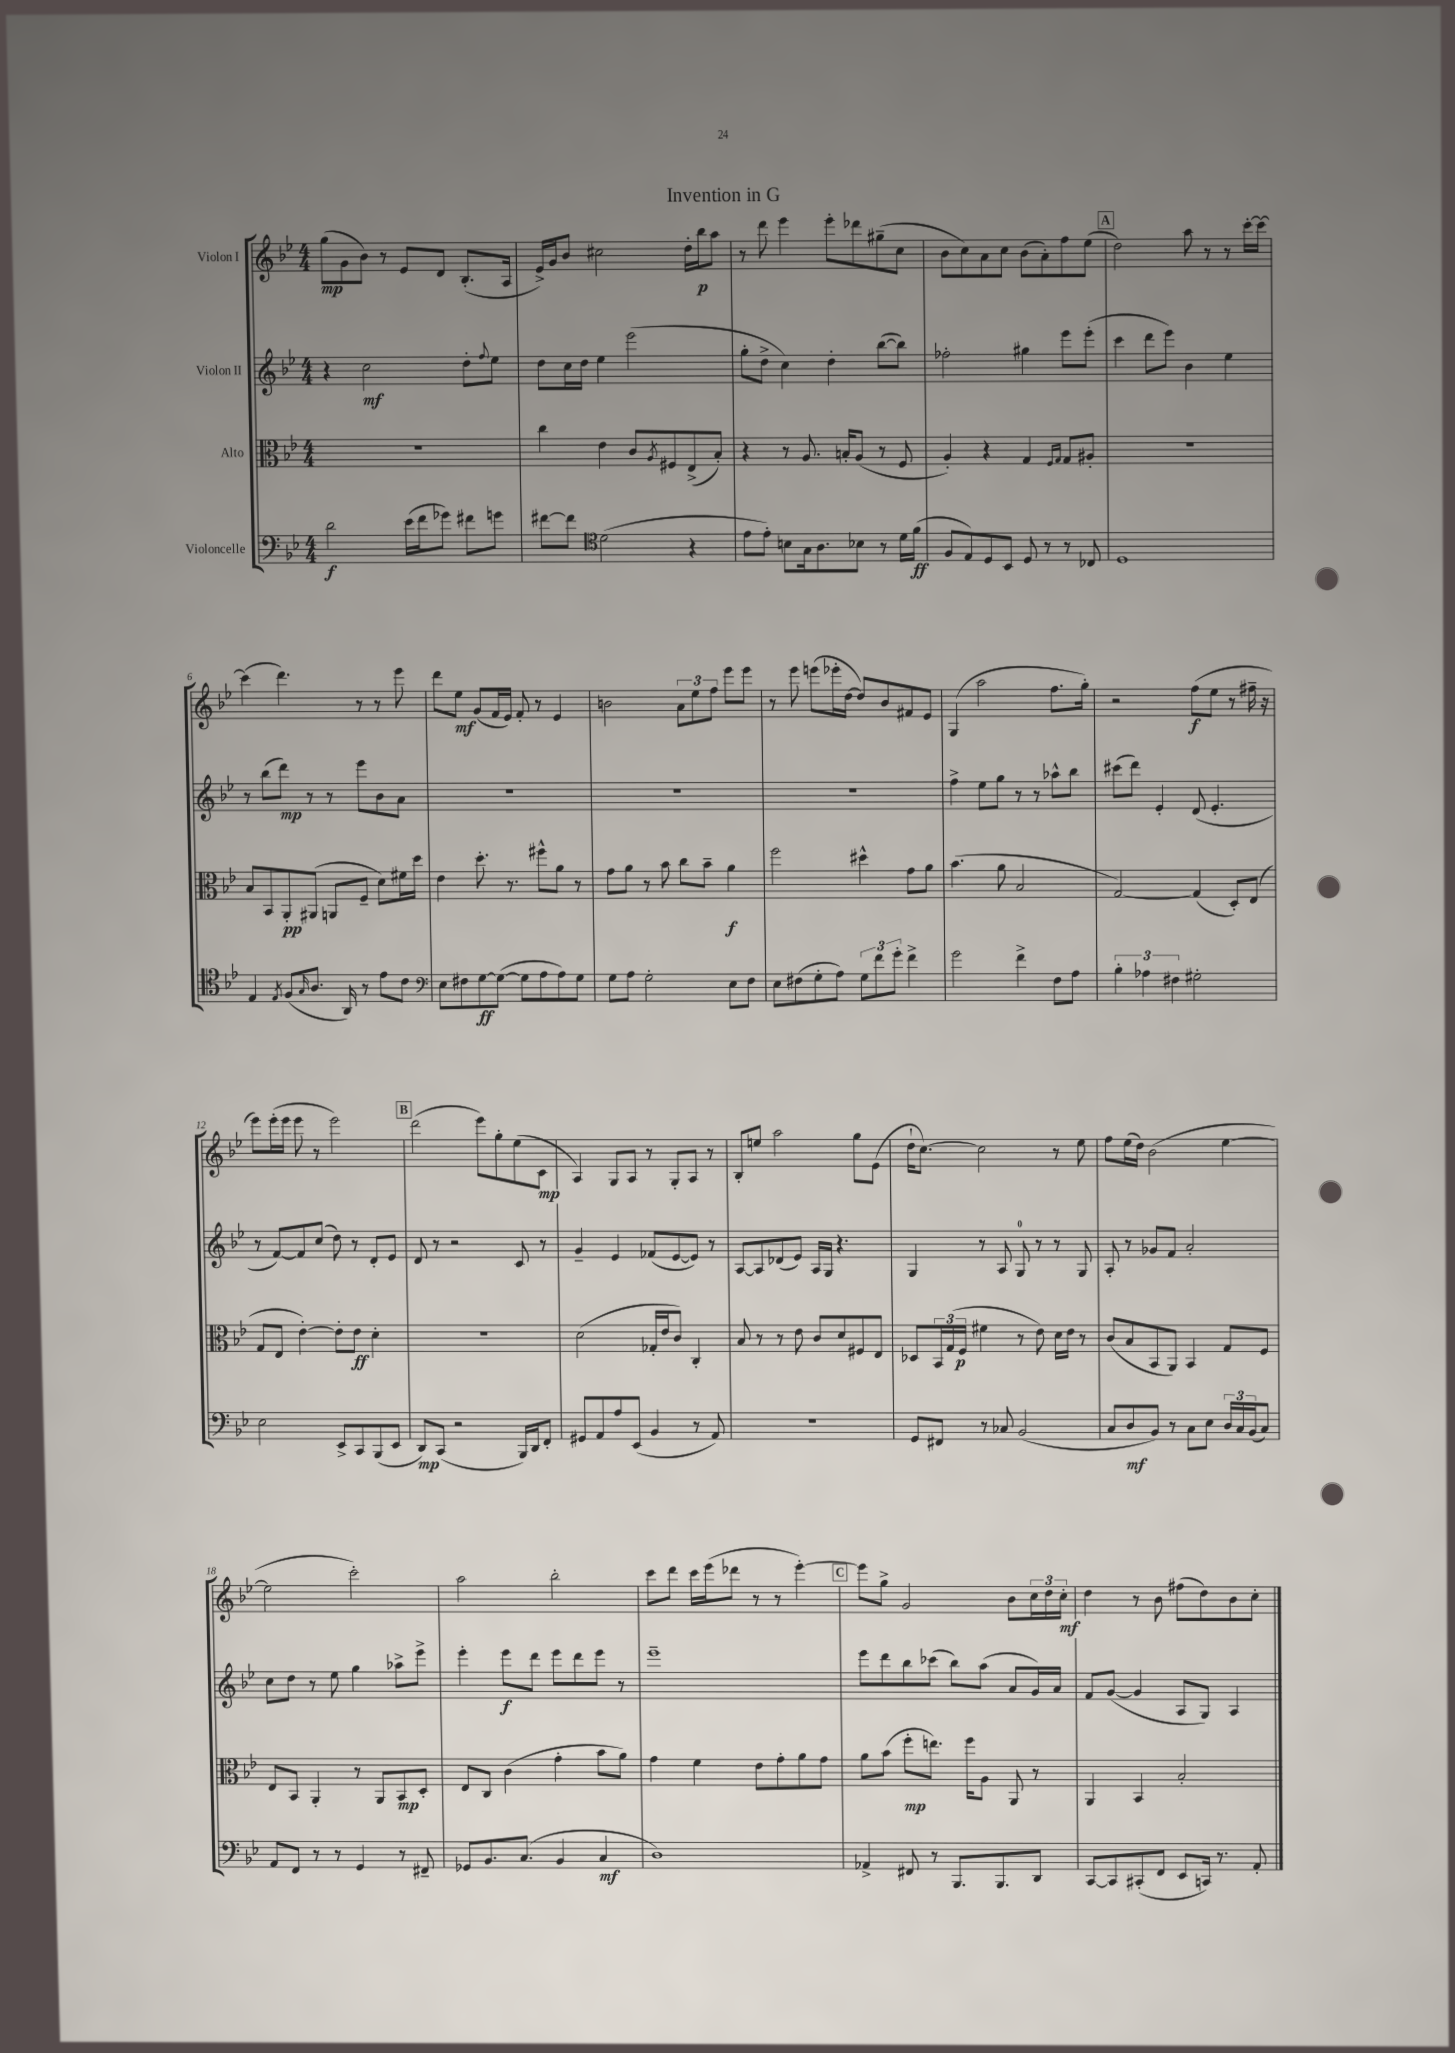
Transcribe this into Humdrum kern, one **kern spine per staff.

**kern	**kern	**kern	**kern
*staff4	*staff3	*staff2	*staff1
*clefF4	*clefC3	*clefG2	*clefG2
*k[b-e-]	*k[b-e-]	*k[b-e-]	*k[b-e-]
*M4/4	*M4/4	*M4/4	*M4/4
2d	1r	4r	(8gg
.	.	.	8g
.	.	2cc	8b-)
.	.	.	8r
(16e-	.	.	8e-
16f	.	.	.
8g-)	.	.	8d
8f#	.	8dd'	(8.B-'
.	.	8qqff	.
8g	.	8ee-	.
.	.	.	16A
=	=	=	=
[8f#	4cc	8dd	16e-^)
.	.	.	16g
8f#]	.	16cc	8b-
.	.	16dd	.
*clefC4	*	*	*
(2d	4e-	4ee-	2cc#
.	8c	(2eee-	.
.	8qA	.	.
.	8F#	.	.
4r	(8E-^	.	16dd'
.	.	.	16bb-
.	8B-')	.	8aa
=	=	=	=
8e-	4r	8gg'	8r
8e-')	.	8dd^	8ddd
8B	8r	4cc)	4eee-
16G	8.A	.	.
8.A	.	.	.
.	.	4dd'	8eee-'
.	16B'	.	.
8B-	(8A	.	8ddd-
8r	8r	([8bb-	(8gg#~
16d	8F	8bb-])	8cc
(16f	.	.	.
=	=	=	=
8F	4A')	2ff-'	8b-
8E-)	.	.	8cc)
8D	4r	.	8a
8BB-	.	.	8cc
8D	4G	4gg#	(8b-
8r	.	.	8a')
.	16qqF	.	.
.	16qqG	.	.
8r	8G	8eee-	8ff
8C-	8A#'	(8eee-'	(8ee-
=	=	=	=
1D	1r	4ccc	2dd)
.	.	8ddd	.
.	.	8eee-)	.
.	.	4b-	8aa
.	.	.	8r
.	.	4ee-	8r
.	.	.	[16ccc'
.	.	.	16ccc_
=	=	=	=
4E-	8B-	8r	(4ccc]
.	8BB-	(8bb-	.
8qE-	.	.	.
(8F	8AA'	8ddd)	4.ddd)
16qqG	.	.	.
8.A	(8AA#	8r	.
.	8AA	8r	.
16AA)	.	.	.
8r	8F~	8eee-	8r
8e-	8d)	8b-	8r
8c	16f#	8a	8eee-
.	16dd	.	.
=	=	=	=
*clefF4	*	*	*
8E-	4e-	1r	8ddd
8F#	.	.	8ee-
[8G	8.dd'	.	(8g
(8G_	.	.	16f
.	8.r	.	16e-)
8G]	.	.	8f'
8A	8ff#^^	.	8r
8A)	8a	.	4e-
8G	8r	.	.
=	=	=	=
8G	8g	1r	2b
8A	8a	.	.
2G'	8r	.	.
.	8b-	.	.
.	8cc	.	12a
.	.	.	12ee-
.	8b-~	.	.
.	.	.	12ff
8E-	4a	.	8eee-
8F	.	.	8eee-
=	=	=	=
8E-	2ff	1r	8r
(8F#	.	.	8eee-
8G'	.	.	(8eee
8A)	.	.	16eee-'
.	.	.	[16dd
12G	4dd#^^	.	8dd])
12f	.	.	.
.	.	.	8b-
12g'	.	.	.
4f^	8g	.	8f#
.	8a	.	8e-
=	=	=	=
2g	(4.b-	4ff^	(4G
.	.	8ee-	2aa
.	8a	8gg	.
4f^	2B-	8r	.
.	.	8r	.
8F	.	8aa-^^	8.ff
8A	.	8bb-	.
.	.	.	16gg')
=	=	=	=
6B-'	[2G)	(8ccc#	2r
.	.	8ddd)	.
6A-	.	.	.
.	.	4e-'	.
6F#	.	.	.
2G#'	(4G]	(8d	(8ff
.	.	4.e-'	8ee-
.	8D')	.	8r
.	(8E-	.	16ff#~
.	.	.	16r
=	=	=	=
2E-	8G	8r	8eee-)
.	8E-	[8f)	(16eee-'
.	.	.	16eee-
.	[4e-')	8f]	8eee-
.	.	(8cc	8r
8EE-^	8e-']	8dd)	2eee-)
8CC	8e-	8r	.
(8BBB-	4d'	8d'	.
8EE-	.	8e-	.
=	=	=	=
8DD)	1r	8d	(2ddd
(8CC	.	8r	.
2r	.	2r	.
.	.	.	8eee-)
.	.	.	8gg'
16BBB-)	.	8c	(8ee-
16DD	.	.	.
8FF'	.	8r	8c
=	=	=	=
8GG#	(2d	4g~	4A)
8AA	.	.	.
8A	.	4e-	8G
(8EE-	.	.	8A
4BB-	16G-'	(8f-	8r
.	16e-	.	.
.	8c)	[8e-	8G'
8r	4C'	8e-])	8A
8AA)	.	8r	8r
=	=	=	=
1r	8B-	[8A	8B-'
.	8r	8A]	8ee
.	8r	(8d-	2aa
.	8e-	8e-)	.
.	8c	16A	.
.	.	16G	.
.	8d	4.r	.
.	8F#	.	8gg
.	8E-	.	(8e-
=	=	=	=
8GG	8D-	4G	16dd`
.	.	.	[8.cc)
8FF#	24BB-	.	.
.	(24G	.	.
.	24F	.	.
8r	4f#	8r	2cc]
8C-	.	8A	.
(2BB-	8r	8G	.
.	8e-)	8r	.
.	16d	8r	8r
.	16e-	.	.
.	8r	8G	8ee-
=	=	=	=
8C	(8c	8A'	8ff
8D	8B-	8r	(16ee-
.	.	.	16dd)
8BB-)	8BB-	8g-	(2b-
8r	8AA)	8f	.
8C	4BB-	2a'	.
8E-	.	.	.
24D	8G	.	[4ee-
24C	.	.	.
(24BB-	.	.	.
8C)	8F	.	.
=	=	=	=
8AA	8E-	8cc	2ee-]
8FF	8BB-	8dd	.
8r	4AA'	8r	.
8r	.	8ee-	.
4GG	8r	4gg	2ccc')
.	8AA	.	.
8r	8BB-	8aa-^	.
8FF#~	8D'	8eee-^	.
=	=	=	=
8GG-	8E-	4eee-'	2aa
8.BB-	8C	.	.
.	(4c	8eee-	.
(8.C	.	.	.
.	.	8ddd	.
4BB-	4g'	8eee-	2bb-'
.	.	8ddd	.
4C	8b-	8eee-	.
.	8a)	8r	.
=	=	=	=
1D)	4g	1eee-~	8ccc
.	.	.	8ddd
.	4f	.	16ccc
.	.	.	(16eee-
.	.	.	8ddd-
.	8e-	.	8r
.	8g'	.	8r
.	8a	.	[4eee-')
.	8g	.	.
=	=	=	=
4AA-^	8a	8eee-	8eee-]
.	(8b-	8ddd	8gg^
8FF#	8ff'	8bb-	2g
8r	8.ee)	(8ccc-	.
8.BBB-	.	8bb-)	.
.	16ff	.	.
.	8A	(8aa	.
8.BBB-	.	.	.
.	8AA	8a	8b-
8DD	8r	16g)	24cc
.	.	.	24dd
.	.	16a	.
.	.	.	24cc'
=	=	=	=
[8CC	4AA	8f	4dd
8CC]	.	([8g	.
(8CC#'	4BB-	4g]	8r
8FF	.	.	8b-
8EE-	2B-'	8A	(8ff#
16CC)	.	8G)	8dd)
8.r	.	.	.
.	.	4A	8b-
8AA'	.	.	8cc'
==	==	==	==
*-	*-	*-	*-
